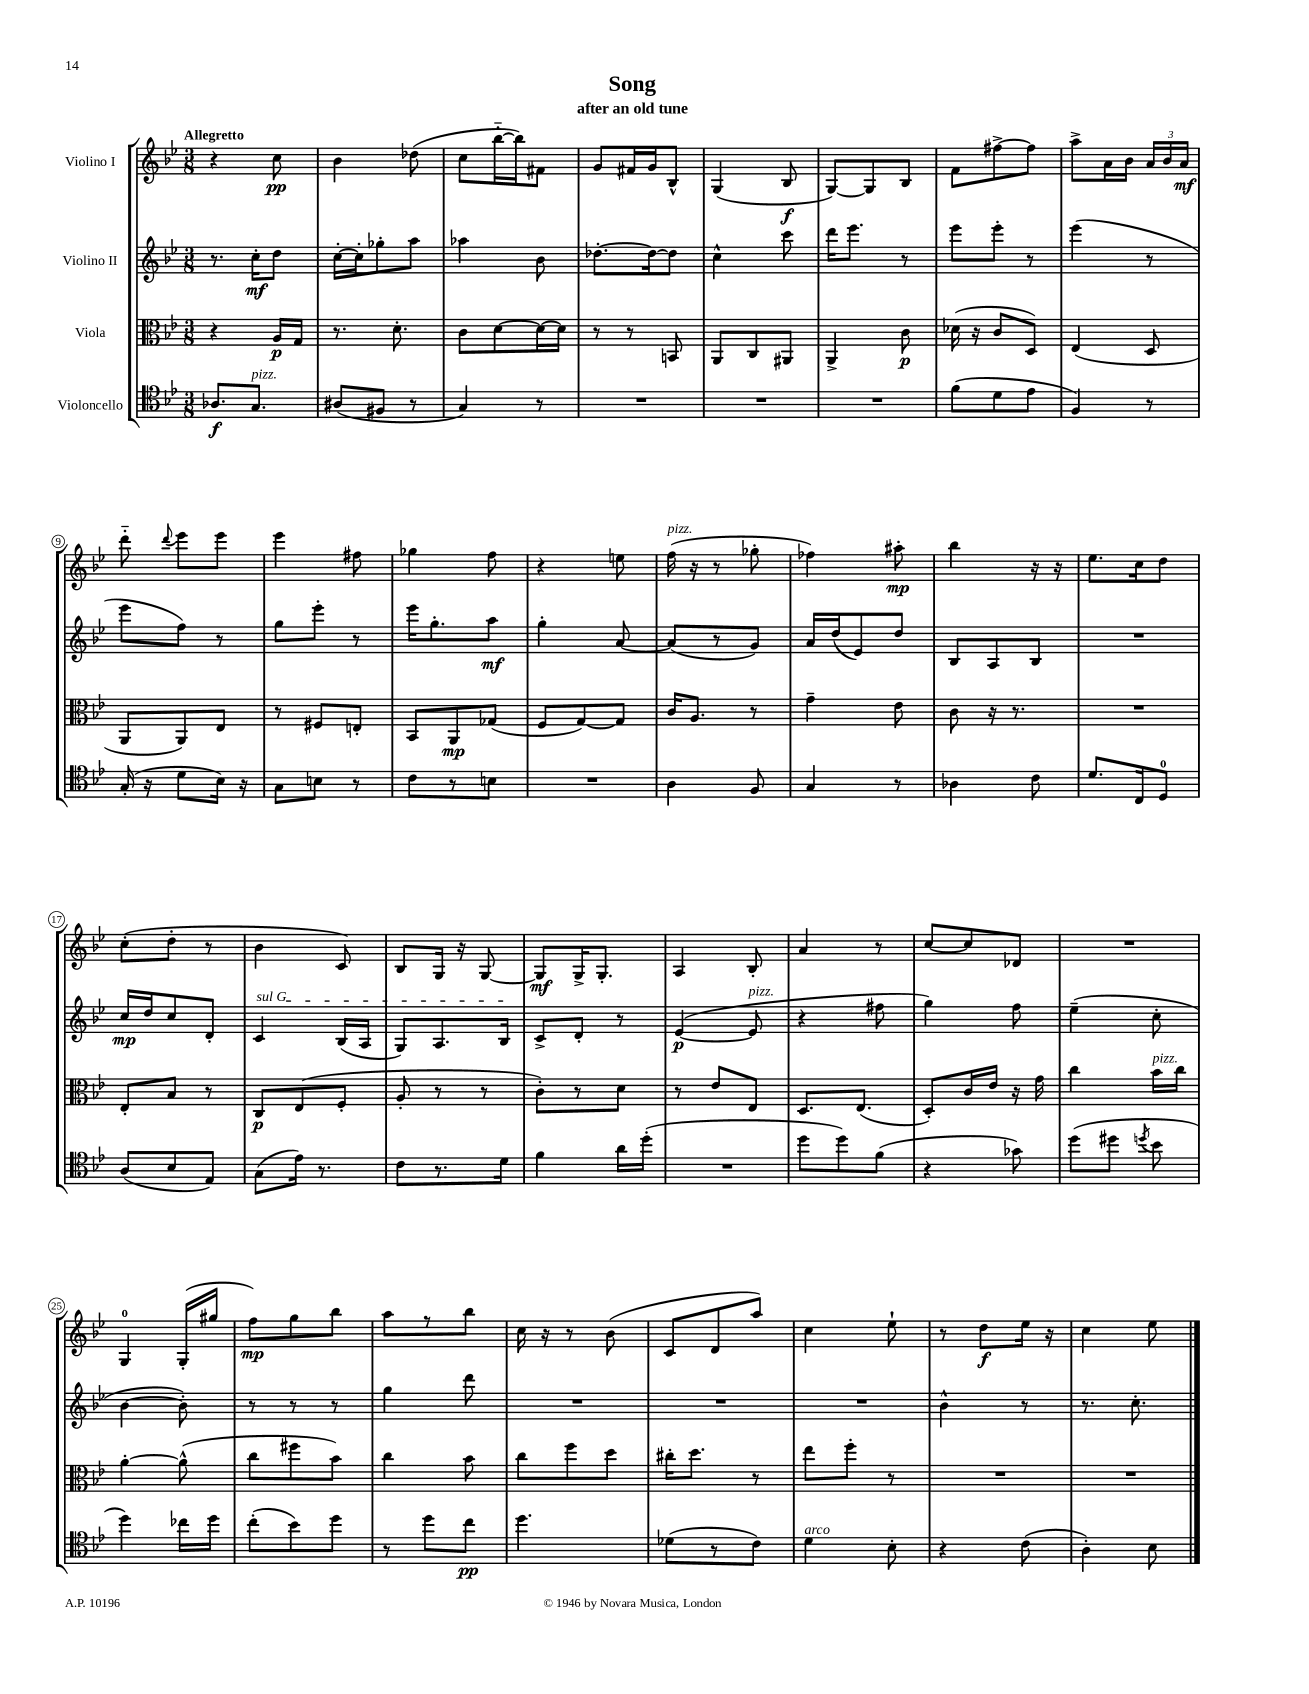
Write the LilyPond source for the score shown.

\header { title = "Song" subtitle = "after an old tune" }
<<
\new StaffGroup <<
\new Staff = "s0" \with { instrumentName = "Violino I" } {
    \clef treble \key bes \major \numericTimeSignature \time 3/8 \tempo "Allegretto"
    \autoBeamOff r4 c''8\pp |
    bes'4 des''8( |
    c''8[ bes''16~-_ bes''16) fis'8] |
    g'8[ fis'16 g'16 bes8]-^ |
    g4( bes8\f |
    g8[~) g8 bes8] |
    f'8[ fis''8~-> fis''8] |
    a''8[-> a'16 bes'16] \tuplet 3/2 { a'16[ bes'16 a'16]\mf } |
    d'''8-_ \appoggiatura { d'''8 } ees'''8[ ees'''8] |
    ees'''4 fis''8 |
    ges''4 f''8 |
    r4 e''8 |
    f''16^\markup { \italic "pizz." }( r16 r8 ges''8-. |
    fes''4) ais''8-.\mp |
    bes''4 r16 r16 |
    ees''8.[ c''16 d''8] |
    c''8[-.( d''8]-. r8 |
    bes'4 c'8) |
    bes8[ g16] r16 g8~ |
    g8[\mf g16-> g8.]-. |
    a4 bes8-. |
    a'4 r8 |
    c''8[~ c''8 des'8] |
    R4. |
    g4-0 g16[-.( gis''16] |
    f''8[\mp) g''8 bes''8] |
    a''8[ r8 bes''8] |
    c''16 r16 r8 bes'8( |
    c'8[ d'8 a''8]) |
    c''4 ees''8-! |
    r8 d''8[\f ees''16] r16 |
    c''4 ees''8 \bar "|." |
}
\new Staff = "s1" \with { instrumentName = "Violino II" } {
    \clef treble \key bes \major \numericTimeSignature \time 3/8
    \autoBeamOff r8. c''16[-.\mf d''8] |
    c''16[~-. c''16-. ges''8-. a''8] |
    aes''4 bes'8 |
    des''8.[~-. des''16~ des''8] |
    c''4-^ c'''8 |
    d'''16[ ees'''8.] r8 |
    ees'''8[ ees'''8]-. r8 |
    ees'''4( r8 |
    ees'''8[ f''8]) r8 |
    g''8[ ees'''8]-. r8 |
    ees'''16[ g''8.-. a''8]\mf |
    g''4-. a'8~ |
    a'8[( r8 g'8]) |
    a'16[ d''16( ees'8) d''8] |
    bes8[ a8 bes8] |
    R4. |
    c''16[\mp d''16 c''8 d'8]-. |
    \once \override TextSpanner.bound-details.left.text = \markup { \italic "sul G" } c'4\startTextSpan bes16[( a16] |
    g8[) a8. bes16]\stopTextSpan |
    c'8[-> d'8]-. r8 |
    ees'4~\p( ees'8^\markup { \italic "pizz." } |
    r4 fis''8 |
    g''4) f''8 |
    ees''4--( c''8-. |
    bes'4~ bes'8-.) |
    r8 r8 r8 |
    g''4 d'''8 |
    R4. |
    R4. |
    R4. |
    bes'4-^ r8 |
    r8. c''8.-. \bar "|." |
}
\new Staff = "s2" \with { instrumentName = "Viola" } {
    \clef alto \key bes \major \numericTimeSignature \time 3/8
    \autoBeamOff r4 a16[\p g16] |
    r8. d'8.-. |
    c'8[ d'8~ d'16~ d'16] |
    r8 r8 b,8 |
    a,8[ c8 ais,8] |
    a,4-> c'8\p |
    des'16( r16 c'8[ d8]) |
    ees4( d8 |
    a,8[ a,8) ees8] |
    r8 fis8[ e8]-. |
    bes,8[ a,8\mp ges8]( |
    f8[ g8~) g8] |
    c'16[ a8.] r8 |
    g'4-- ees'8 |
    c'8 r16 r8. |
    R4. |
    ees8[-. bes8] r8 |
    c8[\p ees8( f8]-. |
    a8-. r8 r8 |
    c'8[-.) r8 d'8] |
    r8 ees'8[ ees8] |
    d8.[ ees8.]( |
    d8[-.) c'16 ees'16] r16 g'16 |
    c''4 bes'16[^\markup { \italic "pizz." } c''16] |
    a'4~-. a'8-^( |
    c''8[ fis''8 bes'8]) |
    c''4 bes'8 |
    c''8[ f''8 d''8] |
    cis''16[-. d''8.] r8 |
    ees''8[ f''8]-. r8 |
    R4. |
    R4. \bar "|." |
}
\new Staff = "s3" \with { instrumentName = "Violoncello" } {
    \clef tenor \key bes \major \numericTimeSignature \time 3/8
    \autoBeamOff aes8.[\f g8.]^\markup { \italic "pizz." } |
    ais8[( fis8] r8 |
    g4) r8 |
    R4. |
    R4. |
    R4. |
    f'8[( d'8 ees'8] |
    f4) r8 |
    g16-.( r16 d'8[ bes16]) r16 |
    g8[ b8] r8 |
    c'8[ r8 b8] |
    R4. |
    a4 f8 |
    g4 r8 |
    aes4 c'8 |
    d'8.[ c16 d8]-0 |
    a8[( bes8 ees8]) |
    g8[( ees'16]) r8. |
    c'8[ r8. d'16] |
    f'4 a'16[ d''16]-.( |
    R4. |
    d''8[ d''8) f'8]( |
    r4 ges'8) |
    d''8[( dis''8] \acciaccatura { d''8 } bes'8 |
    d''4) ces''16[ d''16] |
    c''8[-.( bes'8) d''8] |
    r8 d''8[ c''8]\pp |
    d''4. |
    des'8[( r8 c'8]) |
    d'4^\markup { \italic "arco" } bes8-. |
    r4 c'8( |
    a4-.) bes8 \bar "|." |
}
>>
>>
\layout { \context { \Score \override BarNumber.stencil = #(make-stencil-circler 0.1 0.3 ly:text-interface::print) } }
